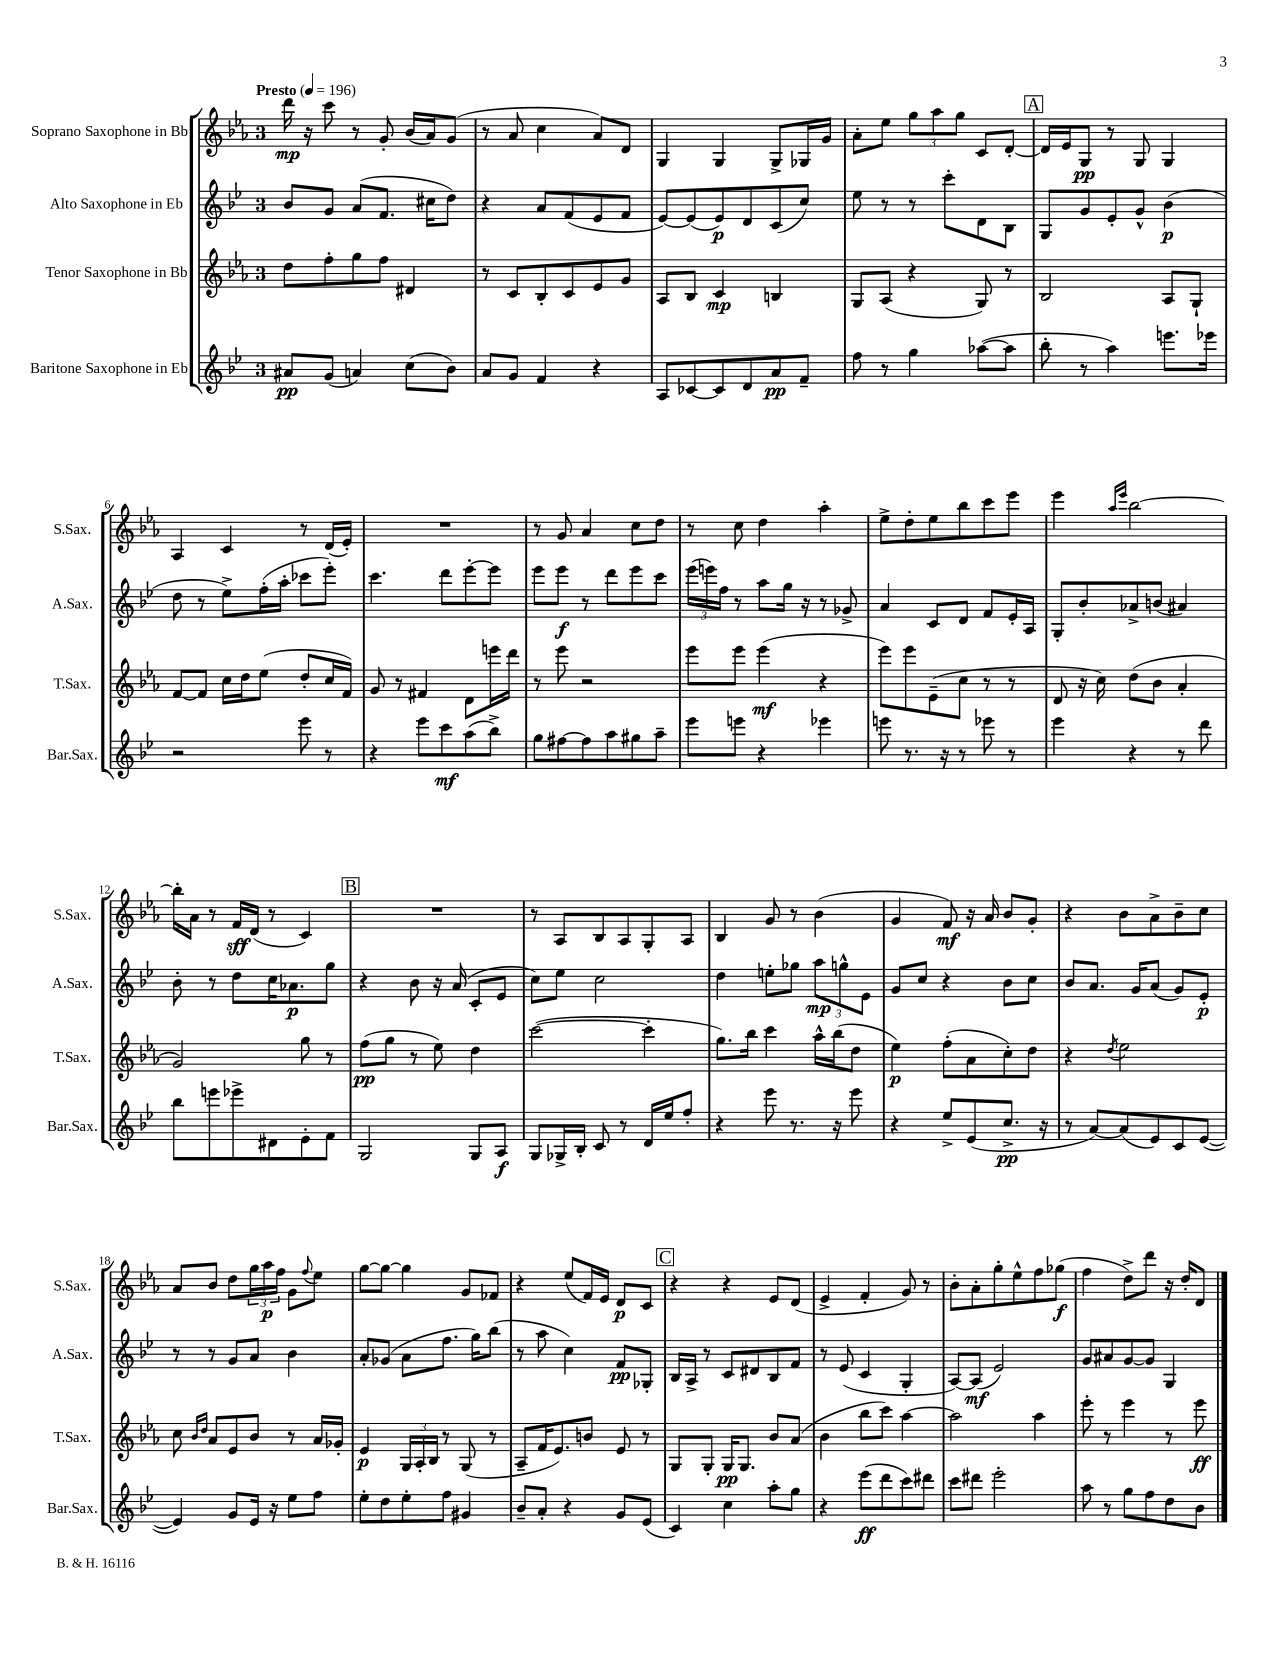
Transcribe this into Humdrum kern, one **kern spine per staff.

**kern	**dynam	**kern	**dynam	**kern	**dynam	**kern	**dynam
*part4	*part4	*part3	*part3	*part2	*part2	*part1	*part1
*staff4	*staff4	*staff3	*staff3	*staff2	*staff2	*staff1	*staff1
*I"Baritone Saxophone in Eb	*	*I"Tenor Saxophone in Bb	*	*I"Alto Saxophone in Eb	*	*I"Soprano Saxophone in Bb	*
*I'Bar.Sax.	*	*I'T.Sax.	*	*I'A.Sax.	*	*I'S.Sax.	*
*clefG2	*	*clefG2	*	*clefG2	*	*clefG2	*
*k[b-e-]	*	*k[b-e-a-]	*	*k[b-e-]	*	*k[b-e-a-]	*
*M3/4	*	*M3/4	*	*M3/4	*	*M3/4	*
*MM196	*	*MM196	*	*MM196	*	*MM196	*
=1	=1	=1	=1	=1	=1	=1	=1
!	!	!	!	!	!	!LO:TX:a:B:t=Presto	!
8a#X/L	pp	8dd\L	.	8b-/L	.	16ddd\	mp
.	.	.	.	.	.	16r	.
(8g/J	.	8ff'\	.	8g/J	.	8ccc\	.
4an/)	.	8gg\	.	(8a/L	.	8r	.
.	.	8ff\J	.	8.f/J	.	8g'/	.
(8cc\L	.	4d#X/	.	.	.	(16b-/LL	.
.	.	.	.	16cc#X\KL	.	16a-/J)	.
8b-\J)	.	.	.	8dd\J)	.	(8g/J	.
=2	=2	=2	=2	=2	=2	=2	=2
8a/L	.	8r	.	4r	.	8r	.
8g/J	.	8c/L	.	.	.	8a-/	.
4f/	.	8B-'/	.	8a/L	.	4cc\	.
.	.	8c/	.	(8f/	.	.	.
4r	.	8e-/	.	8e-/	.	8a-/L)	.
.	.	8g/J	.	8f/J	.	8d/J	.
=3	=3	=3	=3	=3	=3	=3	=3
8A/L	.	8A-/L	.	[8e-/L)	.	4G/	.
[8c-X/	.	8B-/J	.	(8e-/]	.	.	.
8c-/]	.	4c/	mp	8e-/)	p	4G/	.
8d/	.	.	.	8d/	.	.	.
8a/	pp	4Bn/	.	(8c/	.	8G^/L	.
8f~/J	.	.	.	8cc/J)	.	16G-X/L	.
.	.	.	.	.	.	16g/JJ	.
=4	=4	=4	=4	=4	=4	=4	=4
8ff\	.	8G/L	.	8ee-\	.	8a-'\L	.
8r	.	(8A-/J	.	8r	.	8ee-\J	.
4gg\	.	4r	.	8r	.	12gg\L	.
.	.	.	.	.	.	12aa-\	.
.	.	.	.	8ccc'\L	.	.	.
.	.	.	.	.	.	12gg\J	.
([8aa-X\L	.	8G/)	.	8d\	.	8c/L	.
8aa-\J]	.	8r	.	8B-\J	.	[8d'/J	.
!!LO:REH:place=s1:t=A
=5	=5	=5	=5	=5	=5	=5	=5
8bb-'\	.	2B-/	.	8G/L	.	16d/LL]	.
.	.	.	.	.	.	16e-/J	.
8r	.	.	.	8g/	.	8G/J	pp
4aa\)	.	.	.	8e-'/	.	8r	.
.	.	.	.	8g^^/J	.	8G/	.
8.eeen\L	.	8A-/L	.	(4b-\	p	4G/	.
.	.	8G`/J	.	.	.	.	.
16eee-X\Jk	.	.	.	.	.	.	.
!!LO:LB:g=z
=6	=6	=6	=6	=6	=6	=6	=6
2r	.	[8f/L	.	8dd\	.	4A-/	.
.	.	8f/J]	.	8r	.	.	.
.	.	16cc\LL	.	8ee-^\L)	.	4c/	.
.	.	16dd\J	.	.	.	.	.
.	.	(8ee-\J	.	(16ff'\L	.	.	.
.	.	.	.	16aa'\JJ	.	.	.
8eee-\	.	8dd'/L	.	8ccc-X\L	.	8r	.
8r	.	16cc/L	.	8eee-'\J)	.	(16d/LL	.
.	.	16f/JJ)	.	.	.	16e-'/JJ)	.
=7	=7	=7	=7	=7	=7	=7	=7
4r	.	8g/	.	4.ccc\	.	2.r	.
.	.	8r	.	.	.	.	.
8eee-\L	.	4f#X/	.	.	.	.	.
8ccc\	mf	.	.	8ddd\L	.	.	.
(8aa\	.	8d\L	.	[8eee-'\	.	.	.
8bb-^\J)	.	16eeen\L	.	8eee-\J]	.	.	.
.	.	16ddd\JJ	.	.	.	.	.
=8	=8	=8	=8	=8	=8	=8	=8
8gg\L	.	8r	.	8eee-\L	.	8r	.
[8ff#X\	.	8eee-\	.	8eee-\J	f	8g/	.
8ff#\]	.	2r	.	8r	.	4a-/	.
8aa\	.	.	.	8ddd\L	.	.	.
8gg#X\	.	.	.	8eee-\	.	8cc\L	.
8aa~\J	.	.	.	8ccc\J	.	8dd\J	.
=9	=9	=9	=9	=9	=9	=9	=9
8eee-\L	.	8eee-\L	.	(24eee-\LL	.	8r	.
.	.	.	.	24eeen\)	.	.	.
.	.	.	.	24ff\JJ	.	.	.
8eeen\J	.	8eee-\J	.	8r	.	8cc\	.
4r	.	(4eee-\	mf	8aa\L	.	4dd\	.
.	.	.	.	16gg\Jk	.	.	.
.	.	.	.	16r	.	.	.
4eee-X\	.	4r	.	8r	.	4aa-'\	.
.	.	.	.	8g-X^/	.	.	.
=10	=10	=10	=10	=10	=10	=10	=10
8eeen\	.	8eee-\L)	.	4a/	.	8ee-^\L	.
8.r	.	8eee-\	.	.	.	8dd'\	.
.	.	(8e-~\	.	8c/L	.	8ee-\	.
16r	.	.	.	.	.	.	.
8r	.	8cc\J	.	8d/J	.	8bb-\	.
8eee-X\	.	8r	.	8f/L	.	8ccc\	.
8r	.	8r	.	16e-'/L	.	8eee-\J	.
.	.	.	.	16A/JJ	.	.	.
=11	=11	=11	=11	=11	=11	=11	=11
4eee-\	.	8d/	.	8G'/L	.	4eee-\	.
.	.	16r	.	8b-'/	.	.	.
.	.	16cc\)	.	.	.	.	.
.	.	.	.	.	.	16qqaa-/LL	.
.	.	.	.	.	.	16qqeee-/JJ	.
4r	.	(8dd\L	.	8a-X^/	.	[2bb-\	.
.	.	8b-\J	.	(8bn/J	.	.	.
8r	.	4a-'/	.	4a#X/)	.	.	.
8ddd\	.	.	.	.	.	.	.
!!LO:LB:g=z
=12	=12	=12	=12	=12	=12	=12	=12
8bb-\L	.	2g/)	.	8b-'\	.	16bb-'\LL]	.
.	.	.	.	.	.	16a-\JJ	.
8eeen\	.	.	.	8r	.	8r	.
8eee-X^\	.	.	.	8dd\L	.	16f/LL	sff
.	.	.	.	.	.	(16d/JJ	.
8d#X\	.	.	.	16cc\K	.	8r	.
.	.	.	.	8.a-X\	p	.	.
8e-'\	.	8gg\	.	.	.	4c/)	.
8f\J	.	8r	.	8gg\J	.	.	.
!!LO:REH:place=s1:t=B
=13	=13	=13	=13	=13	=13	=13	=13
2G/	.	(8ff\L	pp	4r	.	2.r	.
.	.	8gg\J	.	.	.	.	.
.	.	8r	.	8b-\	.	.	.
.	.	8ee-\)	.	16r	.	.	.
.	.	.	.	(16a/	.	.	.
8G/L	.	4dd\	.	8c'/L	.	.	.
8A/J	f	.	.	8e-/J	.	.	.
=14	=14	=14	=14	=14	=14	=14	=14
8G/L	.	([2ccc\	.	8cc\L)	.	8r	.
16G-X^/L	.	.	.	8ee-\J	.	8A-/L	.
16B-'/JJ	.	.	.	.	.	.	.
8c/	.	.	.	2cc\	.	8B-/	.
8r	.	.	.	.	.	8A-/	.
16d/LL	.	4ccc'\]	.	.	.	8G'/	.
16ee-/J	.	.	.	.	.	.	.
8ff'/J	.	.	.	.	.	8A-/J	.
=15	=15	=15	=15	=15	=15	=15	=15
4r	.	8.gg\L)	.	4dd\	.	4B-/	.
.	.	16bb-\Jk	.	.	.	.	.
8eee-\	.	4ccc\	.	8een'\L	.	8g/	.
8.r	.	.	.	8gg-X\J	.	8r	.
.	.	16aa-^^\LL	.	12aa\L	mp	(4b-\	.
16r	.	(16bb-\J	.	.	.	.	.
.	.	.	.	12ggn^^\	.	.	.
8eee-\	.	8dd\J	.	.	.	.	.
.	.	.	.	12e-\J	.	.	.
=16	=16	=16	=16	=16	=16	=16	=16
4r	.	4ee-\)	p	8g/L	.	4g/	.
.	.	.	.	8cc/J	.	.	.
8ee-^/L	.	(8ff'\L	.	4r	.	8f/)	mf
(8e-/	.	8a-\	.	.	.	16r	.
.	.	.	.	.	.	16a-/	.
8.cc^/J	pp	8cc'\)	.	8b-\L	.	8b-/L	.
.	.	8dd\J	.	8cc\J	.	8g'/J	.
16r	.	.	.	.	.	.	.
=17	=17	=17	=17	=17	=17	=17	=17
8r	.	4r	.	8b-/L	.	4r	.
[8a/L)	.	.	.	8.a/J	.	.	.
.	.	8qdd/	.	.	.	.	.
(8a/]	.	2ee-\	.	.	.	8b-\L	.
.	.	.	.	16g/KL	.	.	.
8e-/)	.	.	.	(8a/J	.	8a-^\	.
8c/	.	.	.	8g/L)	.	8b-~\	.
([8e-/J	.	.	.	8e-'/J	p	8cc\J	.
!!LO:LB:g=z
=18	=18	=18	=18	=18	=18	=18	=18
4e-/])	.	8cc\	.	8r	.	8a-/L	.
.	.	16qqb-/LL	.	.	.	.	.
.	.	16qqdd/JJ	.	.	.	.	.
.	.	8a-/L	.	8r	.	8b-/J	.
8g/L	.	8e-/	.	8g/L	.	8dd\L	.
16e-/Jk	.	8b-/J	.	8a/J	.	24gg\L	.
.	.	.	.	.	.	24aa-\	p
16r	.	.	.	.	.	.	.
.	.	.	.	.	.	24ff\JJ	.
8ee-\L	.	8r	.	4b-\	.	8g\L	.
.	.	.	.	.	.	8qqff/	.
8ff\J	.	16a-/LL	.	.	.	8ee-\J	.
.	.	16g-X'/JJ	.	.	.	.	.
=19	=19	=19	=19	=19	=19	=19	=19
8ee-'\L	.	4e-/	p	8a'/L	.	[8gg\L	.
8dd\	.	.	.	(8g-X/J	.	8gg\J_	.
8ee-'\	.	24G/LL	.	8a\L	.	4gg\]	.
.	.	24A-'/	.	.	.	.	.
.	.	24B-/JJ	.	.	.	.	.
8ff\J	.	8r	.	8.ff\J	.	.	.
4g#X/	.	(8G/	.	.	.	8g/L	.
.	.	.	.	16gg\KL)	.	.	.
.	.	8r	.	(8bb-\J	.	8f-X/J	.
=20	=20	=20	=20	=20	=20	=20	=20
8b-~/L	.	8A-~/L	.	8r	.	4r	.
8a'/J	.	16f/K	.	8aa\	.	.	.
.	.	8.e-/)	.	.	.	.	.
4r	.	.	.	4cc\)	.	(8ee-/L	.
.	.	8bn/J	.	.	.	16f/L)	.
.	.	.	.	.	.	16e-/JJ	.
8g/L	.	8e-/	.	8f/L	pp	8d/L	p
(8e-/J	.	8r	.	8G-X'/J	.	8c/J	.
!!LO:REH:place=s1:t=C
=21	=21	=21	=21	=21	=21	=21	=21
4c/)	.	8G/L	.	16B-/LL	.	4r	.
.	.	.	.	16A^/JJ	.	.	.
.	.	8G'/J	.	8r	.	.	.
4cc\	.	16G/KL	pp	8c/L	.	4r	.
.	.	8.G/J	.	.	.	.	.
.	.	.	.	8d#X/	.	.	.
8aa'\L	.	8b-/L	.	8B-/	.	8e-/L	.
8gg\J	.	(8a-/J	.	8f/J	.	(8d/J	.
=22	=22	=22	=22	=22	=22	=22	=22
4r	.	4b-\	.	8r	.	4e-^/	.
.	.	.	.	(8e-/	.	.	.
(8eee-\L	ff	8bb-\L	.	4c/	.	4f'/	.
8ddd\	.	8ccc\J)	.	.	.	.	.
8ccc\)	.	[4aa-\	.	4G'/	.	8g/)	.
8ddd#X\J	.	.	.	.	.	8r	.
=23	=23	=23	=23	=23	=23	=23	=23
8ccc\L	.	2aa-\]	.	[8A/L)	.	8b-'\L	.
8ddd#X\J	.	.	.	(8A/J]	mf	8a-'\	.
2eee-'\	.	.	.	2e-/)	.	8gg'\	.
.	.	.	.	.	.	8ee-^^\	.
.	.	4aa-\	.	.	.	8ff\	.
.	.	.	.	.	.	(8gg-X\J	f
=24	=24	=24	=24	=24	=24	=24	=24
8aa\	.	8eee-'\	.	8g/L	.	4ff\	.
8r	.	8r	.	8a#X/	.	.	.
8gg\L	.	4eee-\	.	[8g/	.	8dd^\L)	.
8ff\	.	.	.	8g/J]	.	8ddd\J	.
8dd\	.	8r	.	4G/	.	16r	.
.	.	.	.	.	.	16dd'/KL	.
8b-\J	.	8eee-\	ff	.	.	8d/J	.
==	==	==	==	==	==	==	==
*-	*-	*-	*-	*-	*-	*-	*-
